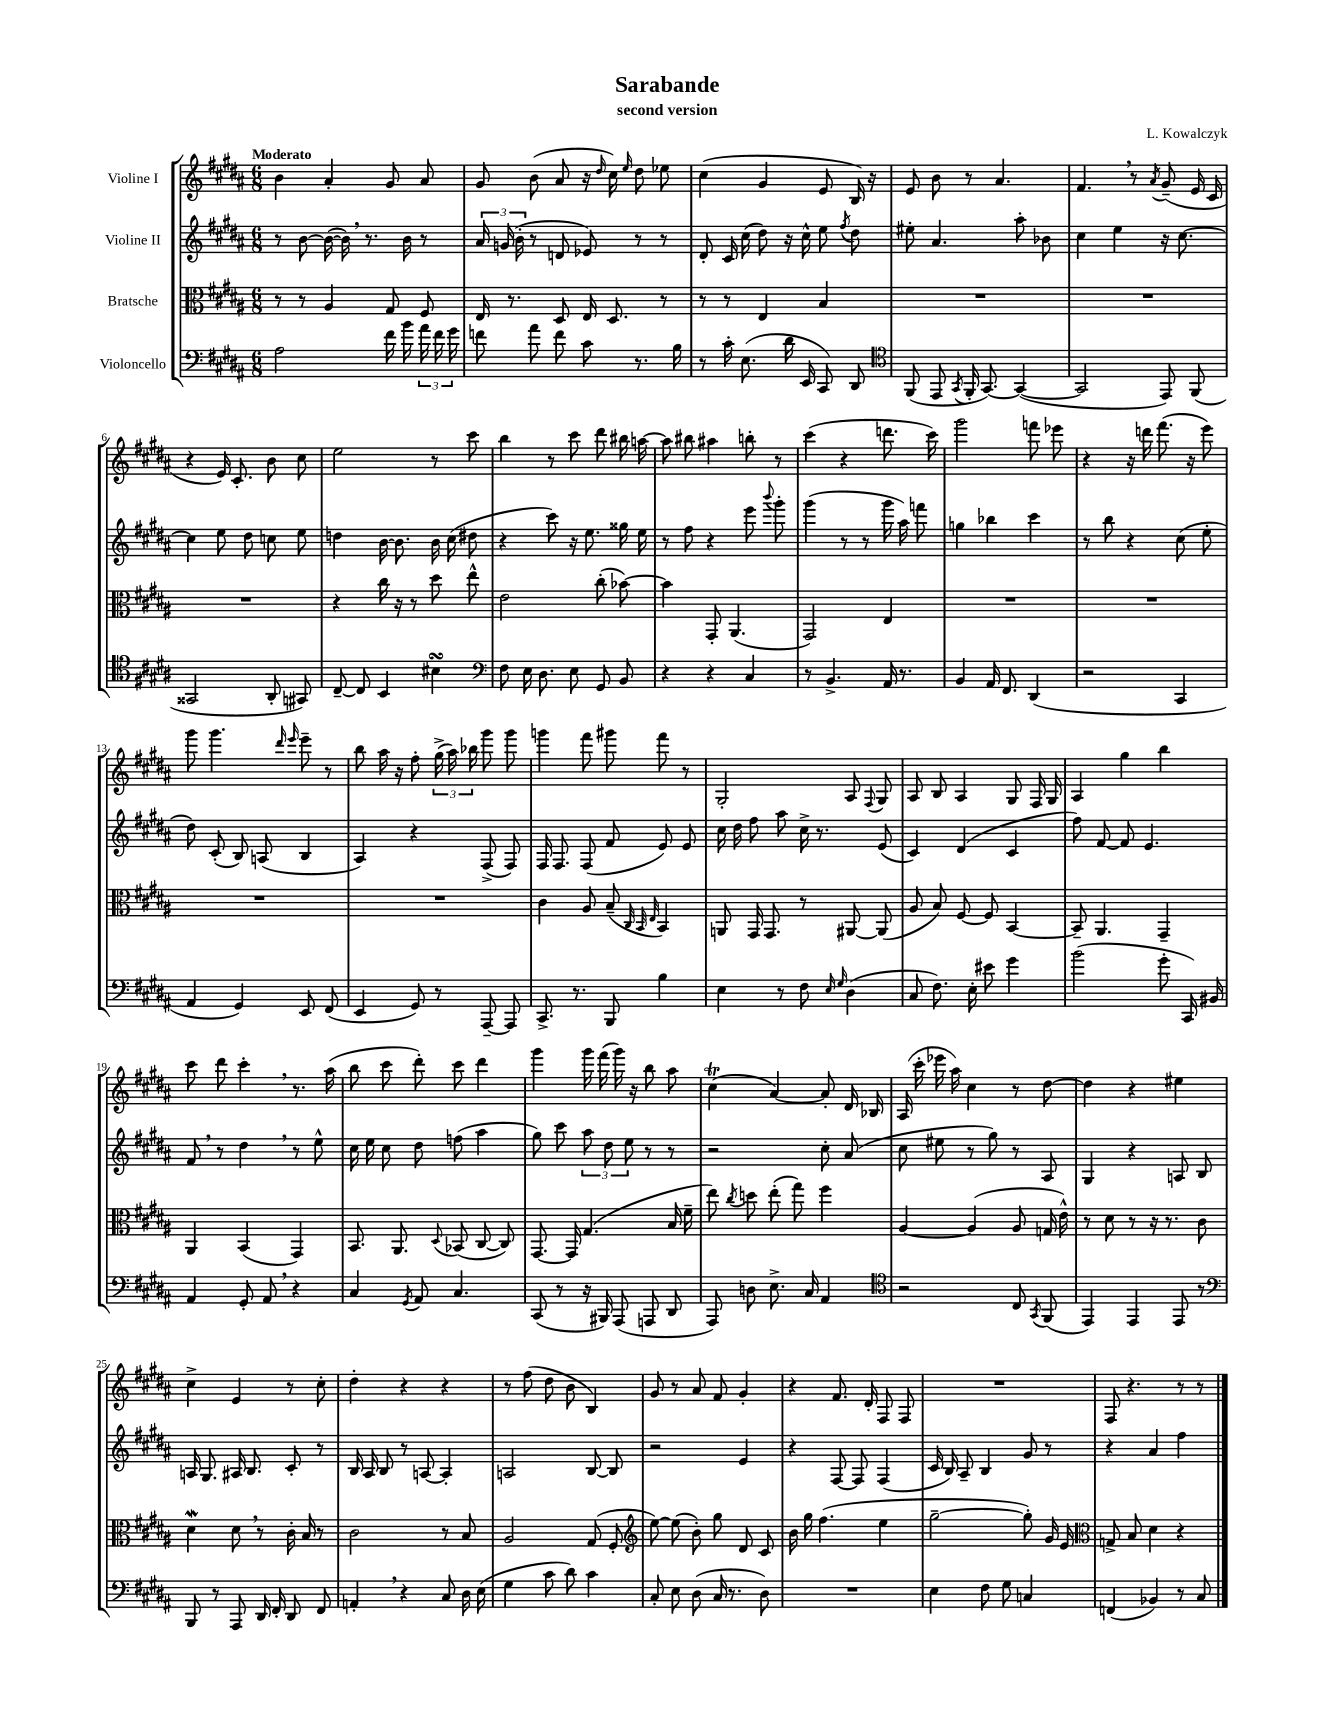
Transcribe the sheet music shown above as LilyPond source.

\header { title = "Sarabande" composer = "L. Kowalczyk" subtitle = "second version" }
<<
\new StaffGroup <<
\new Staff = "s0" \with { instrumentName = "Violine I" } {
    \clef treble \key b \major \numericTimeSignature \time 6/8 \tempo "Moderato"
    \autoBeamOff b'4 ais'4-. gis'8 ais'8 |
    gis'8 b'8( ais'8 r16 \grace { dis''16 } cis''16) \grace { e''16 } dis''8 ees''8 |
    cis''4( gis'4 e'8 b16) r16 |
    e'8 b'8 r8 ais'4. |
    fis'4. \breathe r8 \acciaccatura { ais'8 } gis'8--( e'16 cis'16 |
    r4 e'16) cis'8.-. b'8 cis''8 |
    e''2 r8 cis'''8 |
    b''4 r8 cis'''8 dis'''8 bis''16 a''16~ |
    a''8 bis''8 ais''4 b''8-. r8 |
    cis'''4( r4 d'''8. cis'''16) |
    gis'''2 f'''8 ees'''8 |
    r4 r16 d'''16 fis'''8.( r16 e'''8) |
    gis'''8 gis'''4. \grace { dis'''16 e'''16 } e'''8-- r8 |
    b''8 ais''16 r16 fis''8-. \tuplet 3/2 { gis''16->( ais''16) bes''16 } gis'''8 gis'''8 |
    g'''4 fis'''8 gis'''8 fis'''8 r8 |
    gis2-. ais8 \appoggiatura { fis8 } gis8 |
    ais8 b8 ais4 gis8 fis16 gis16 |
    ais4 gis''4 b''4 |
    cis'''8 dis'''8 cis'''4-. \breathe r8. ais''16( |
    b''8 cis'''8 dis'''8-.) cis'''8 dis'''4 |
    gis'''4 gis'''16 fis'''16( gis'''16) r16 b''8 ais''8 |
    cis''4\trill( ais'4~) ais'8-. dis'16 bes16 |
    ais16( cis'''16-. ees'''16 ais''16) cis''4 r8 dis''8~ |
    dis''4 r4 eis''4 |
    cis''4-> e'4 r8 cis''8-. |
    dis''4-. r4 r4 |
    r8 fis''8( dis''8 b'8 b4) |
    gis'8 r8 ais'8 fis'8 gis'4-. |
    r4 fis'8. dis'16-. fis8 fis8 |
    R2. |
    fis8 r4. r8 r8 \bar "|." |
}
\new Staff = "s1" \with { instrumentName = "Violine II" } {
    \clef treble \key b \major \numericTimeSignature \time 6/8
    \autoBeamOff r8 b'8~ b'16~( b'16) \breathe r8. b'16 r8 |
    \tuplet 3/2 { ais'16 g'16( b'16-. } r8 d'8 ees'8) r8 r8 |
    dis'8-. cis'16 cis''16( dis''8) r16 cis''16-^ e''8 \acciaccatura { fis''8 } dis''8 |
    eis''8-. ais'4. ais''8-. bes'8 |
    cis''4 e''4 r16 cis''8.~ |
    cis''4 e''8 dis''8 c''8 e''8 |
    d''4 b'16~ b'8. b'16 cis''16( dis''8 |
    r4 cis'''8) r16 e''8. gisis''16 e''16 |
    r8 fis''8 r4 e'''8 \appoggiatura { b'''8 } gis'''8-. |
    gis'''4( r8 r8 gis'''16 ais''16) f'''8 |
    g''4 bes''4 cis'''4 |
    r8 b''8 r4 cis''8( e''8-. |
    dis''8) cis'8-.( b8) a8( b4 |
    ais4) r4 fis8->( fis8) |
    fis16 fis8. fis8( fis'8 e'8) e'8 |
    cis''16 dis''16 fis''8 ais''8 cis''16-> r8. e'8( |
    cis'4) dis'4( cis'4 |
    fis''8) fis'8~ fis'8 e'4. |
    fis'8 \breathe r8 dis''4 \breathe r8 e''8-^ |
    cis''16 e''16 cis''8 dis''8 f''8( ais''4 |
    gis''8) cis'''8 \tuplet 3/2 { ais''8 dis''8 e''8 } r8 r8 |
    r2 cis''8-. ais'8( |
    cis''8 eis''8 r8 gis''8) r8 ais8 |
    gis4 r4 a8 b8 |
    a16 gis8. ais16 b8. cis'8-. r8 |
    b16 ais16 b8 r8 a8~ a4-. |
    a2 b8~ b8 |
    r2 e'4 |
    r4 fis8~ fis8 fis4( |
    cis'16 b16) ais8-- b4 gis'8 r8 |
    r4 ais'4 fis''4 \bar "|." |
}
\new Staff = "s2" \with { instrumentName = "Bratsche" } {
    \clef alto \key b \major \numericTimeSignature \time 6/8
    \autoBeamOff r8 r8 ais4 gis8 fis8 |
    e16 r8. dis8 e16 dis8. r8 |
    r8 r8 e4 b4 |
    R2. |
    R2. |
    R2. |
    r4 cis''16 r16 r8 dis''8 e''8-^ |
    e'2 cis''8-.( bes'8~) |
    bes'4 gis,8-. ais,4.( |
    gis,2) e4 |
    R2. |
    R2. |
    R2. |
    R2. |
    cis'4 ais8 b8--( \grace { cis32 b,32 e32 } b,4) |
    a,8 gis,16 gis,8. r8 ais,8~ ais,8( |
    ais8 b8) fis8~ fis8 b,4~ |
    b,8-- ais,4. gis,4-- |
    ais,4 b,4( gis,4) |
    b,8. ais,8. \appoggiatura { dis8 } bes,8( cis8~ cis8) |
    gis,8.~ gis,16 gis4.( b16 fis'16-- |
    e''8) \acciaccatura { cis''8 } d''8 e''8-.( gis''8) fis''4 |
    ais4~ ais4( ais8 g16 e'16-^) |
    r8 dis'8 r8 r16 r8. cis'8 |
    dis'4\mordent dis'8 \breathe r8 cis'16-. b16 r8 |
    cis'2 r8 b8 |
    ais2 gis8( fis8-. |
    \clef treble e''8~) e''8( b'8-.) gis''8 dis'8 cis'8 |
    b'16 gis''16 fis''4.( e''4 |
    gis''2~-- gis''8-.) gis'16 e'16 |
    \clef alto g8-> b8 dis'4 r4 \bar "|." |
}
\new Staff = "s3" \with { instrumentName = "Violoncello" } {
    \clef bass \key b \major \numericTimeSignature \time 6/8
    \autoBeamOff ais2 fis'16 b'16 \tuplet 3/2 { ais'16 fis'16 gis'16 } |
    f'8 ais'8 f'8 cis'8 r8. b16 |
    r8 cis'16-. e8.( dis'16 e,16 cis,8) dis,8 |
    \clef tenor fis,8( e,8 \acciaccatura { gis,8 } fis,16-. gis,8.~) gis,4~( |
    gis,2 e,8) fis,8( |
    gisis,2 ais,8-. gis,8) |
    cis8~-- cis8 b,4 bis4\turn |
    \clef bass fis8 e16 dis8. e8 gis,8 b,8 |
    r4 r4 cis4 |
    r8 b,4.-> ais,16 r8. |
    b,4 ais,16 fis,8. dis,4( |
    r2 cis,4 |
    ais,4 gis,4) e,8 fis,8( |
    e,4 gis,8) r8 ais,,8~-- ais,,8 |
    cis,8.-> r8. b,,8 b4 |
    e4 r8 fis8 \grace { e16 gis16 } dis4( |
    cis8 fis8.) e16-. eis'8 gis'4 |
    b'2( gis'8-. cis,16) bis,16 |
    ais,4 gis,8-. ais,8 \breathe r4 |
    cis4 \acciaccatura { gis,8 } ais,8 cis4. |
    cis,8( r8 r16 bis,,16) ais,,8( a,,8 dis,8 |
    ais,,8) d8 e8.-> cis16 ais,4 |
    \clef tenor r2 cis8 \acciaccatura { gis,8 } fis,8( |
    e,4) e,4 e,8 r8 |
    \clef bass b,,8 r8 ais,,8 dis,16 fis,16-. dis,8 fis,8 |
    a,4-. \breathe r4 cis8 dis16 e16( |
    gis4 cis'8 dis'8) cis'4 |
    cis8-. e8 dis8( cis16 r8. dis8) |
    R2. |
    e4 fis8 gis8 c4 |
    f,4( bes,4) r8 cis8 \bar "|." |
}
>>
>>
